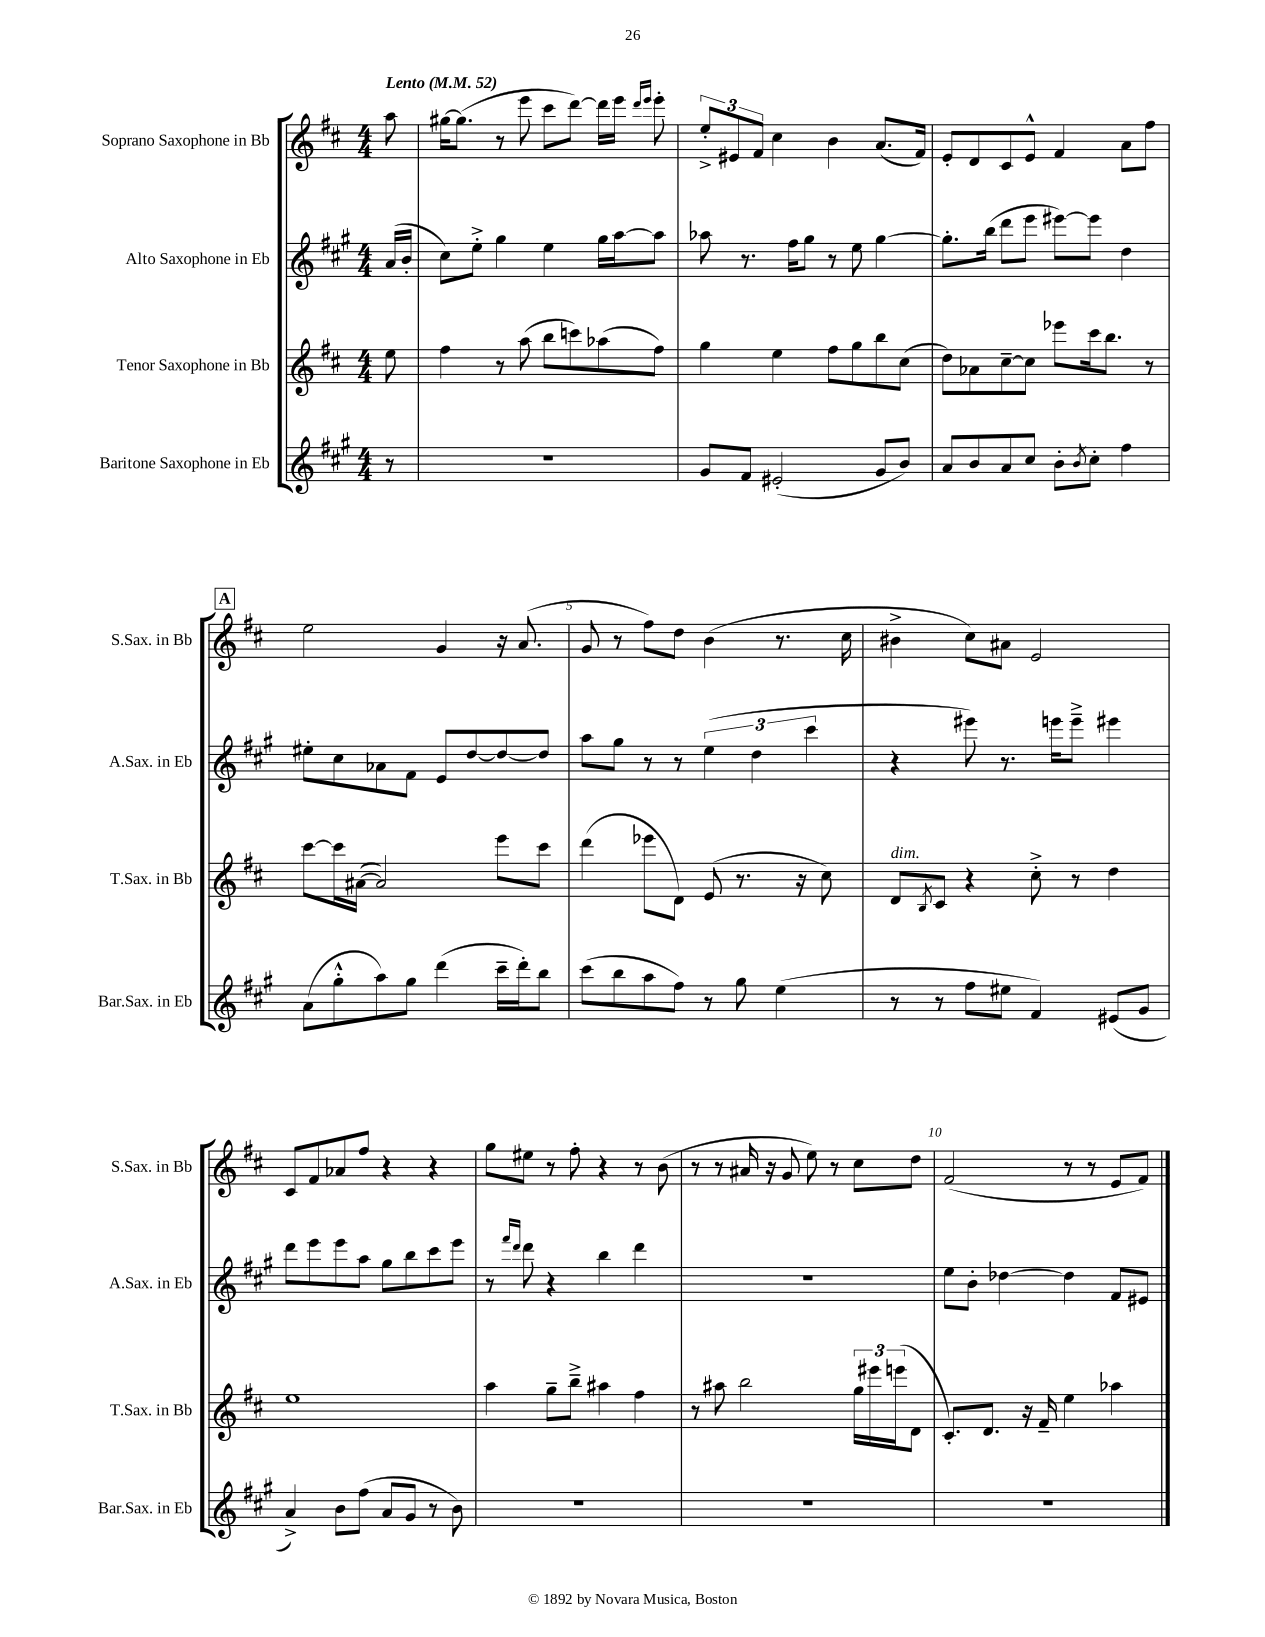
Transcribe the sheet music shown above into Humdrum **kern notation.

**kern	**kern	**kern	**kern
*staff4	*staff3	*staff2	*staff1
*clefG2	*clefG2	*clefG2	*clefG2
*k[f#c#g#]	*k[f#c#]	*k[f#c#g#]	*k[f#c#]
*M4/4	*M4/4	*M4/4	*M4/4
*MM52	*MM52	*MM52	*MM52
8r	8ee\	(16a/LL	8aa\
.	.	16b'/JJ	.
=	=	=	=
1r	4ff#\	8cc#\L)	[16gg#\LK
.	.	.	(8.gg#\]J
.	.	8ee'^\J	.
.	8r	4gg#\	8r
.	(8aa\	.	8eee\
.	8bb\L	4ee\	8ccc#\L
.	8ccc\)	.	[8ddd\J)
.	(8aa-\	16gg#\LL	16ddd\]LL
.	.	[16aa\J	16eee\JJ
.	.	.	16qqddd/LL
.	.	.	16qqeee/JJ
.	8ff#\J)	8aa\]J	8eee'\
=	=	=	=
8g#/L	4gg\	8aa-\	12ee'^/L
.	.	.	12e#/
8f#/J	.	8.r	.
.	.	.	12f#/J
(2e#'/	4ee\	.	4cc#\
.	.	16ff#\LK	.
.	.	8gg#\J	.
.	8ff#\L	8r	4b\
.	8gg\	8ee\	.
8g#/L	8bb\	[4gg#\	(8.a/L
8b/J)	(8cc#\J	.	.
.	.	.	16f#/Jk)
=	=	=	=
8a/L	8dd\L)	8.gg#'\]L	8e'/L
8b/	8a-\	.	8d/
.	.	(16bb\Jk	.
8a/	[8cc#~\	8ddd\L	8c#/
8cc#/J	8cc#\]J	8eee\J	8e^^/J
8b'\L	8eee-\L	[8eee#\L)	4f#/
8qb/	.	.	.
8cc#'\J	16ccc#\k	8eee#\]J	.
.	8.bb\J	.	.
4ff#\	.	4dd\	8a\L
.	8r	.	8ff#\J
=	=	=	=
(8a\L	[8ccc#\L	8ee#'\L	2ee\
8gg#'^^\	16ccc#\]L	8cc#\	.
.	([16a#\JJ	.	.
8aa\)	2a#/])	8a-\	.
8gg#\J	.	8f#\J	.
(4ddd\	.	8e/L	4g/
.	.	[8dd/	.
16ccc#~\LL	8eee\L	8dd/_	16r
16ddd'\J)	.	.	(8.a/
8bb\J	8ccc#\J	8dd/]J	.
=	=	=	=
(8ccc#\L	(4ddd\	8aa\L	8g/
8bb\	.	8gg#\J	8r
8aa\	8eee-\L	8r	8ff#\L)
8ff#\J)	8d\J)	8r	8dd\J
8r	(8e/	(6ee\	(4b\
8gg#\	8.r	.	.
.	.	6dd\	.
(4ee\	.	.	8.r
.	16r	.	.
.	.	6ccc#\	.
.	8cc#\)	.	.
.	.	.	16cc#\
=	=	=	=
8r	8d/L	4r	4b#^\
.	8qB/	.	.
8r	8c#/J	.	.
8ff#\L	4r	8eee#\)	8cc#\L)
8ee#\J	.	8.r	8a#\J
4f#/)	8cc#'^\	.	2e/
.	.	16eee\LK	.
.	8r	8eee~^\J	.
(8e#/L	4dd\	4eee#\	.
8g#/J	.	.	.
=	=	=	=
4a^/)	1ee	8ddd\L	8c#/L
.	.	8eee\	8f#/
8b\L	.	8eee\	8a-/
(8ff#\J	.	8aa\J	8ff#/J
8a/L	.	8gg#\L	4r
8g#/J	.	8bb\	.
8r	.	8ccc#\	4r
8b\)	.	8eee\J	.
=	=	=	=
1r	4aa\	8r	8gg\L
.	.	16qqfff#/LL	.
.	.	16qqddd/JJ	.
.	.	8ddd\	8ee#\J
.	8gg~\L	4r	8r
.	8bb~^\J	.	8ff#'\
.	4aa#\	4bb\	4r
.	4ff#\	4ddd\	8r
.	.	.	(8b\
=	=	=	=
1r	8r	1r	8r
.	8aa#\	.	8r
.	2bb\	.	16a#/
.	.	.	16r
.	.	.	8g/
.	.	.	8ee\)
.	.	.	8r
.	24gg\LL	.	8cc#\L
.	24eee#\	.	.
.	(24eee\J	.	.
.	8d\J	.	8dd\J
=	=	=	=
1r	8.c#'/L)	8ee\L	(2f#/
.	.	8b'\J	.
.	8.d/J	.	.
.	.	[4dd-\	.
.	16r	.	.
.	16f#~/	.	.
.	4ee\	4dd-\]	8r
.	.	.	8r
.	4aa-\	8f#/L	8e/L
.	.	8e#/J	8f#/J)
==	==	==	==
*-	*-	*-	*-
